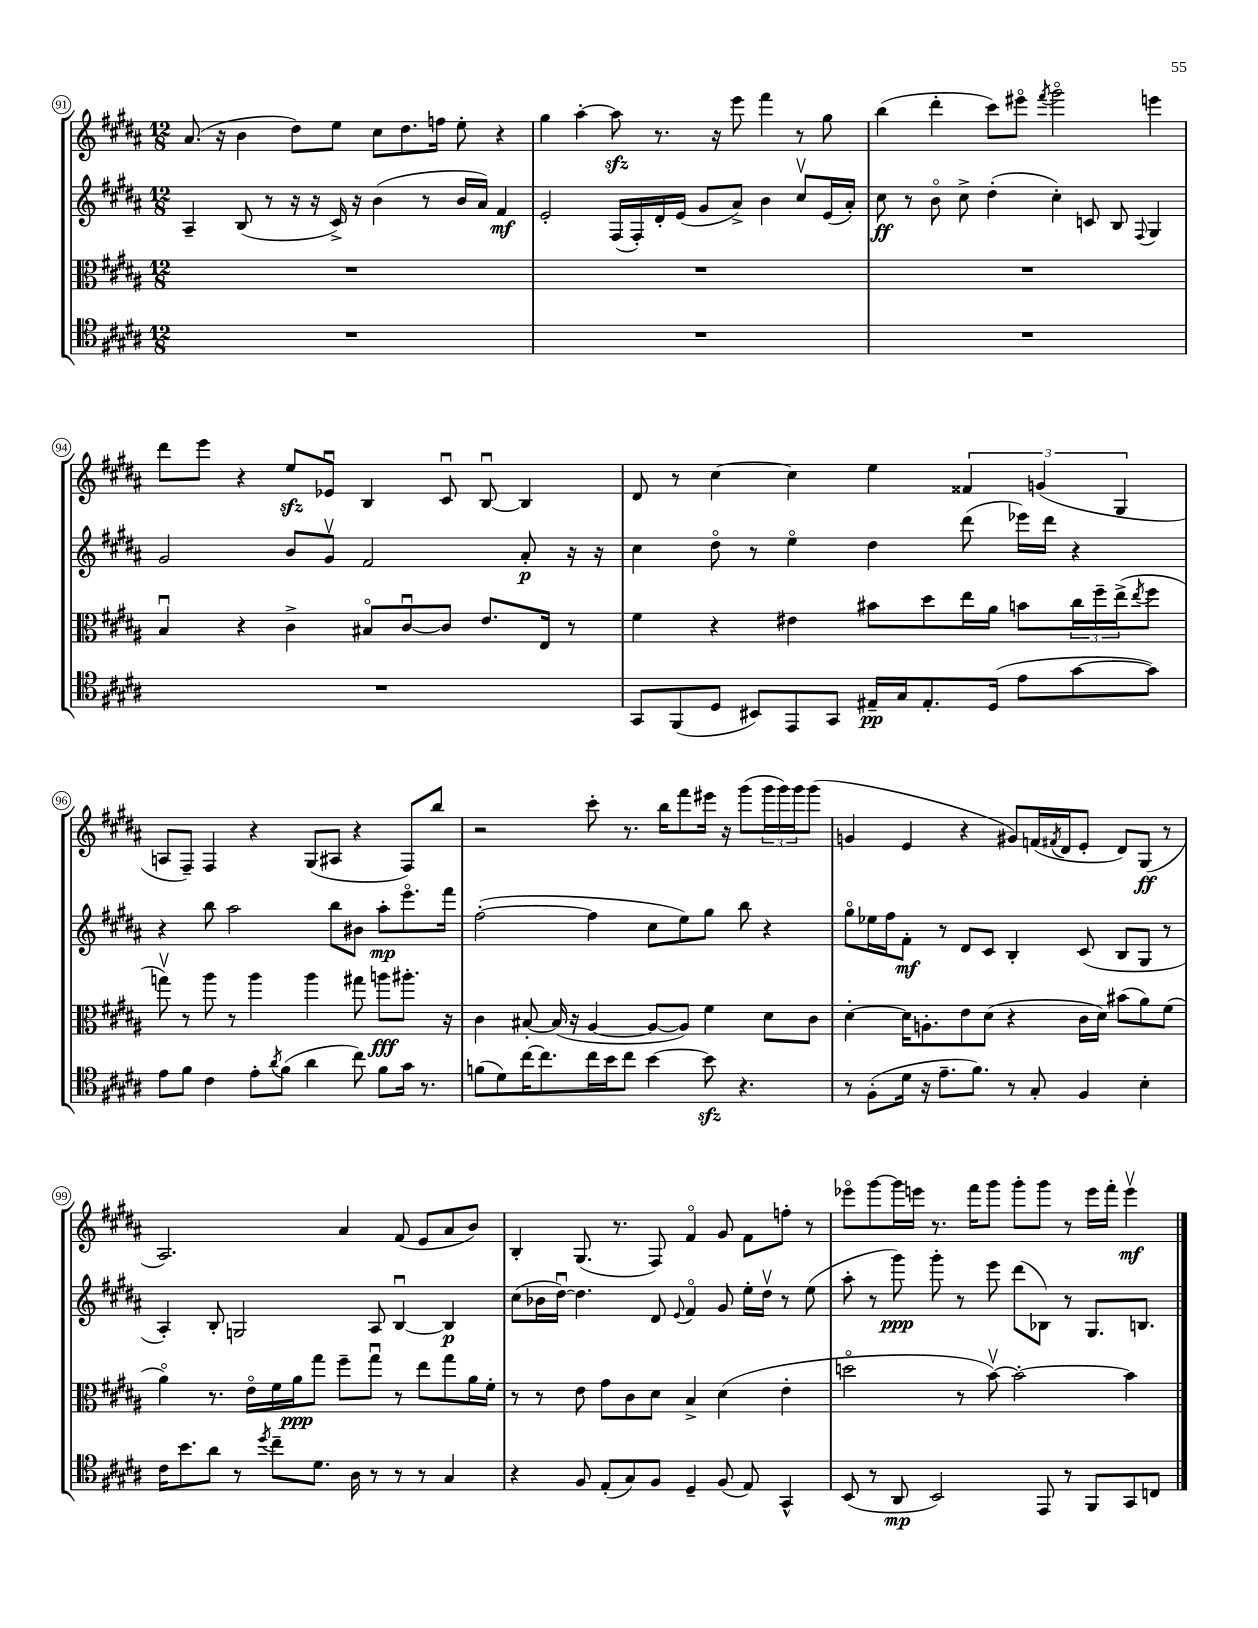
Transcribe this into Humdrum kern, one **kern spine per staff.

**kern	**kern	**kern	**kern
*staff4	*staff3	*staff2	*staff1
*clefC4	*clefC3	*clefG2	*clefG2
*k[f#c#g#d#a#]	*k[f#c#g#d#a#]	*k[f#c#g#d#a#]	*k[f#c#g#d#a#]
*M12/8	*M12/8	*M12/8	*M12/8
1.r	1.r	4A#~	(8.a#
.	.	.	16r
.	.	(8B	4b
.	.	8r	.
.	.	16r	8dd#)
.	.	16r	.
.	.	16c#^)	8ee
.	.	16r	.
.	.	(4b	8cc#
.	.	.	8.dd#
.	.	8r	.
.	.	.	16ff
.	.	16b	8ee'
.	.	16a#)	.
.	.	4f#	4r
=	=	=	=
1.r	1.r	2e'	4gg#
.	.	.	[4aa#'
.	.	(16F#	8aa#]
.	.	16F#')	.
.	.	16d#'	8.r
.	.	(16e	.
.	.	8g#	.
.	.	.	16r
.	.	8a#^)	8eee
.	.	4b	4fff#
.	.	8cc#v	8r
.	.	(16e	8gg#
.	.	16a#')	.
=	=	=	=
1.r	1.r	8cc#	(4bb
.	.	8r	.
.	.	8bo	4ddd#'
.	.	8cc#^	.
.	.	(4dd#'	8ccc#)
.	.	.	8eee#o
.	.	.	8qfff#
.	.	4cc#')	2ggg#o
.	.	8c	.
.	.	8B	.
.	.	8qqF#	.
.	.	4G#	4eee
=	=	=	=
1.r	4Bu	2g#	8ddd#
.	.	.	8eee
.	4r	.	4r
.	4c#^	8b	8ee
.	.	8g#v	8e-u
.	8B#o	2f#	4B
.	[8c#u	.	.
.	8c#]	.	8c#u
.	8.e	.	[8Bu
.	.	8a#'	4B]
.	16E	.	.
.	8r	16r	.
.	.	16r	.
=	=	=	=
8GG#	4f#	4cc#	8d#
(8FF#	.	.	8r
8D#	4r	8dd#o	[4cc#
8BB#)	.	8r	.
8EE	4e#	4eeo	4cc#]
8GG#	.	.	.
16E#~	8b#	4dd#	4ee
16G#	.	.	.
8.E#'	8dd#	.	.
.	16ee	(8ddd#	6f##
(16D#	16a#	.	.
8e	8b	16eee-)	.
.	.	.	(6g
.	.	16ddd#	.
[8g#	24cc#	4r	.
.	24ff#~	.	.
.	(24ee^	.	6G#
.	8qee	.	.
8g#])	8ff#	.	.
=	=	=	=
8e	8ggv)	4r	8A
8f#	8r	.	8F#~)
4c#	8aa#	8bb	4F#
.	8r	2aa#	.
8e'	4aa#	.	4r
8qa#	.	.	.
(8f#	.	.	.
4a#	4aa#	.	(8G#
.	.	8bb	8A#
8cc#)	8gg#	8b#	4r
8f#	8aa	8aa#'	.
16g#	8.aa#'	8.eeeo	8F#)
8.r	.	.	.
.	.	.	8bb
.	16r	16fff#	.
=	=	=	=
(8f	4c#	([2ff#'	2r
8d#)	.	.	.
[16cc#	[8B#'	.	.
8.cc#]	.	.	.
.	(16B#]	.	.
.	16r	.	.
16cc#	[4A#	4ff#]	8ccc#'
16b	.	.	.
8cc#	.	.	8.r
[4b	8A#_	8cc#	.
.	.	.	16bb
.	8A#])	8ee)	8fff#
8b]	4f#	8gg#	16eee#
.	.	.	16r
4.r	.	8bb	(8ggg#
.	8d#	4r	24ggg#
.	.	.	24ggg#)
.	.	.	24ggg#
.	8c#	.	(8ggg#
=	=	=	=
8r	[4d#'	8gg#o	4g
(8F#'	.	16ee-	.
.	.	16ff#	.
16d#	16d#]	8f#'	4e
16r	8.A'	.	.
8.e~	.	8r	.
.	8e	8d#	4r
8.f#)	.	.	.
.	(8d#	8c#	.
8r	4r	4B'	8g#)
8G#'	.	.	(16f
.	.	.	8qf#
.	.	.	16d#
4F#	16c#	(8c#	8e'
.	16d#)	.	.
.	(8b#	8B	8d#)
4B'	8a#)	8G#	(8G#
.	(8f#	8r	8r
=	=	=	=
16c#	4a#o)	4A#')	2.A#)
8.b	.	.	.
8a#	8.r	8B'	.
8r	.	2G	.
.	16eo	.	.
8qdd#	.	.	.
8cc#~	16f#	.	.
.	16a#	.	.
8.d#	8gg#	.	.
.	8ff#~	.	4a#
16A#	.	.	.
8r	8gg#u	8A#	.
8r	8r	[4Bu	(8f#
8r	8ee	.	8e
4G#	8gg#	4B]	8a#
.	16a#	.	8b)
.	16f#'	.	.
=	=	=	=
4r	8r	(8cc#	4B'
.	8r	16b-	.
.	.	[16dd#u)	.
8F#	8e	4.dd#]	(8.G#
(8E'	8g#	.	.
.	.	.	8.r
8G#)	8c#	.	.
8F#	8d#	8d#	8F#)
.	.	8qqe	.
4D#~	4B^	4f#o	4f#o
(8F#	(4d#	8g#	8g#
8E)	.	16ee'	8f#
.	.	16dd#v	.
4GG#^^	4e'	8r	8ff'
.	.	(8ee	8r
=	=	=	=
(8BB	2ddo	8aa#'	8eee-o
8r	.	8r	[8ggg#
8AA#	.	8ggg#)	16ggg#]
.	.	.	16eee
2BB)	.	8ggg#'	8.r
.	8r	8r	.
.	.	.	16fff#
.	[8bv)	8eee	8ggg#
.	2b'_	(8ddd#	8ggg#'
8EE	.	8B-)	8ggg#
8r	.	8r	8r
8FF#	.	8.G#	16eee
.	.	.	16fff#'
8GG#	4b]	.	4eeev
.	.	8.B	.
8C	.	.	.
==	==	==	==
*-	*-	*-	*-
